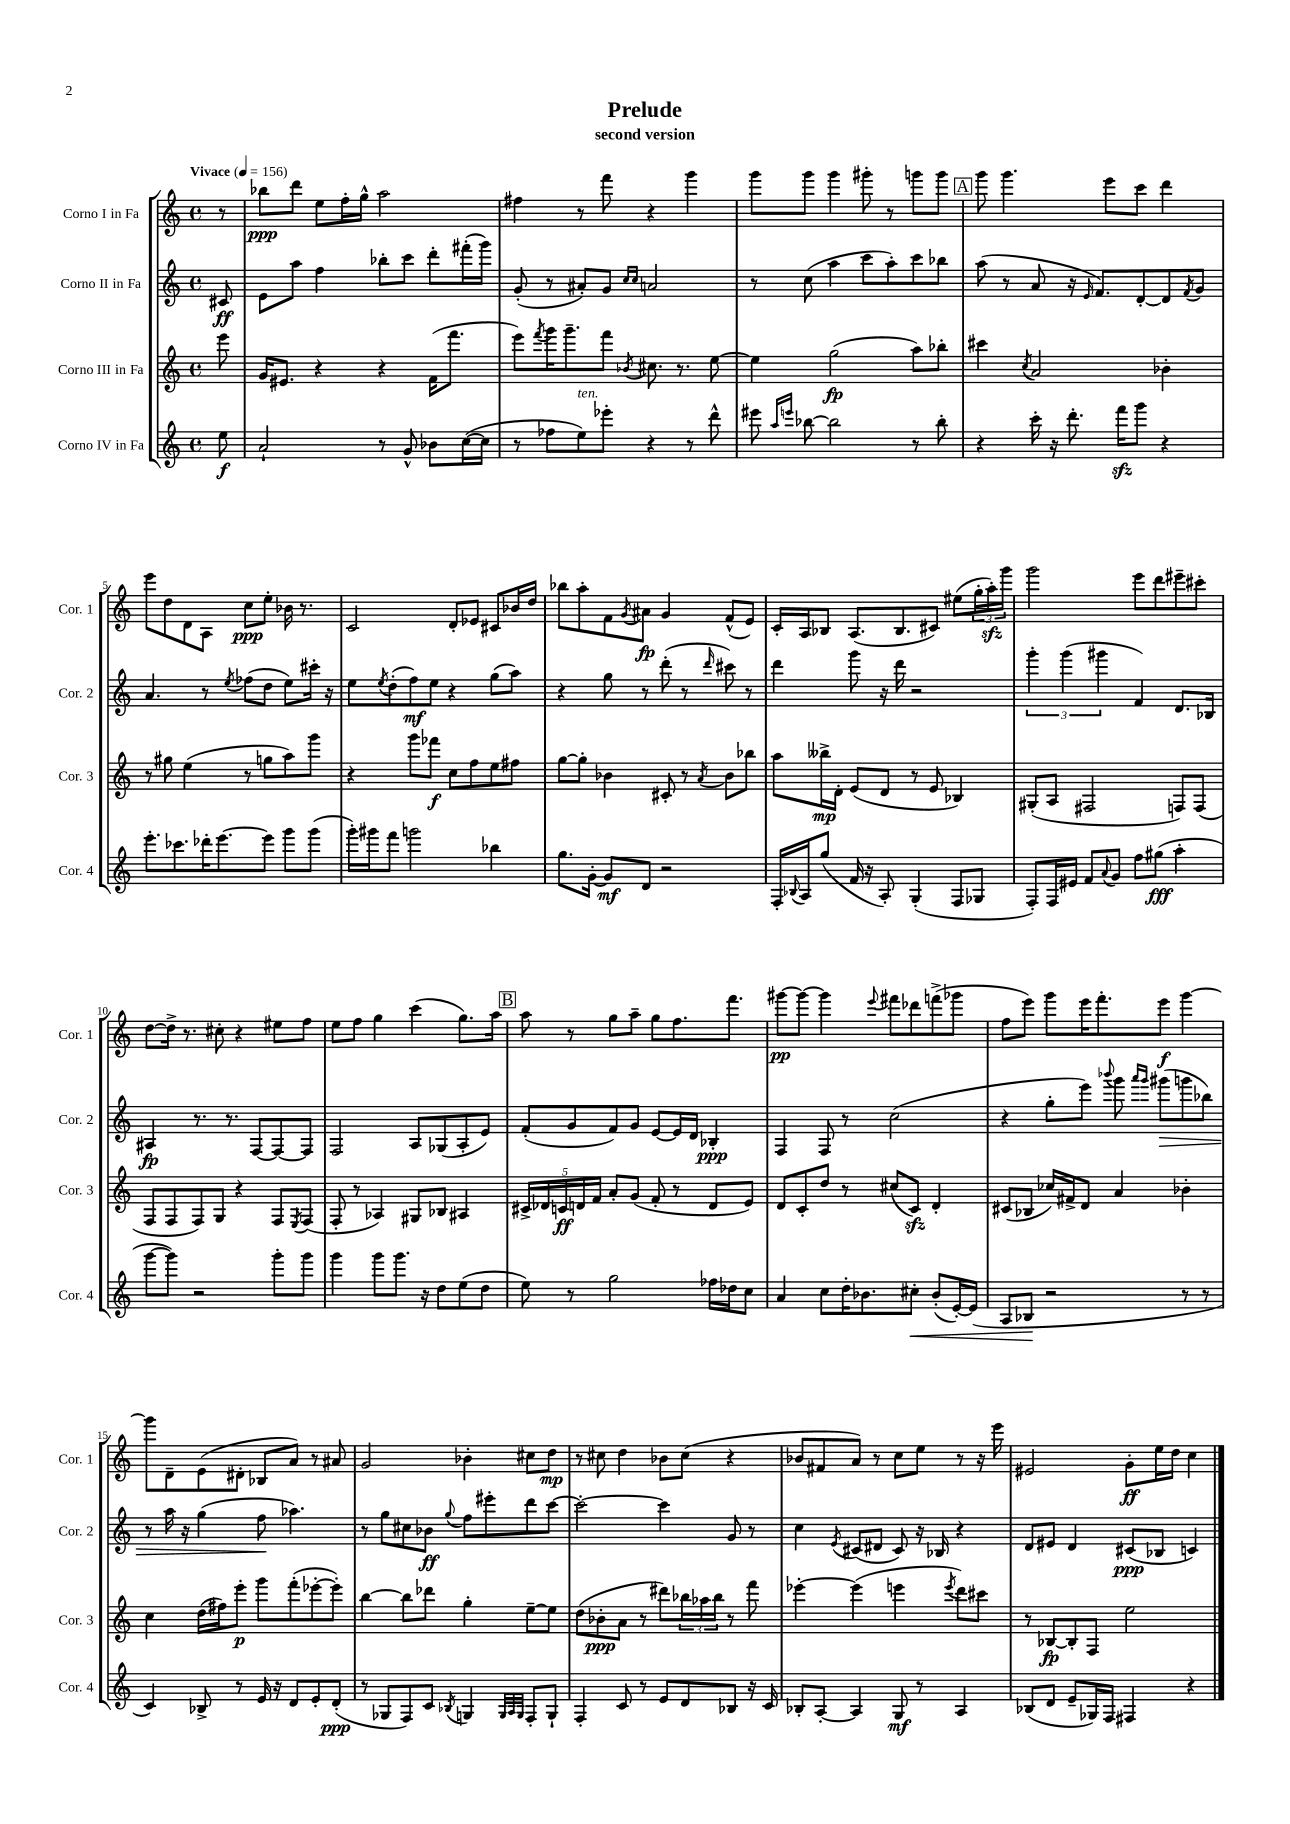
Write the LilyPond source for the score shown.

\header { title = "Prelude" subtitle = "second version" }
<<
\new StaffGroup <<
\new Staff = "s0" \with { instrumentName = "Corno I in Fa" shortInstrumentName = "Cor. 1" } {
    \clef treble \key c \major \defaultTimeSignature \time 4/4 \partial 8 \tempo "Vivace" 4 = 156
    r8 |
    bes''8\ppp d'''8 e''8 f''16-. g''16-^ a''2 |
    fis''4 r8 f'''8 r4 g'''4 |
    g'''8 g'''8 g'''4 gis'''8-. r8 g'''8 g'''8 |
    \mark \markup { \box "A" } g'''8 g'''4. e'''8 c'''8 d'''4 |
    e'''8 d''8 d'8 a8 c''8\ppp e''8-. bes'16 r8. |
    c'2 d'8-. ees'8 cis'8 bes'16 d''16 |
    bes''8 a''8-. f'8 \acciaccatura { g'8 } ais'8\fp g'4 f'8-^( e'8) |
    c'16-. a16 bes8 a8.( bes8. cis'8) eis''8( \tuplet 3/2 { g''16-. a''16-.\sfz) g'''16 } |
    g'''2 e'''8 d'''8 eis'''8-- cis'''8-. |
    d''8~ d''16-> r8. cis''8-. r4 eis''8 f''8 |
    e''8 f''8 g''4 c'''4( g''8.) a''16 |
    \mark \markup { \box "B" } a''8 r8 g''8 a''8-- g''8 f''8. f'''8. |
    gis'''8~\pp gis'''8~ gis'''4 \appoggiatura { e'''8 } fis'''8 des'''8 f'''8->( ges'''8 |
    f''8 e'''8) g'''8 e'''16 f'''8.-. e'''8\f g'''4~ |
    g'''8 d'8-- e'8( dis'8-. bes8 a'8) r8 ais'8 |
    g'2 bes'4-. cis''8 d''8\mp |
    r8 cis''8 d''4 bes'8 cis''8( r4 |
    bes'8 fis'8 a'8) r8 c''8 e''8 r8 r16 e'''16 |
    eis'2 g'8-.\ff e''16 d''16 c''4 \bar "|." |
}
\new Staff = "s1" \with { instrumentName = "Corno II in Fa" shortInstrumentName = "Cor. 2" } {
    \clef treble \key c \major \defaultTimeSignature \time 4/4 \partial 8
    cis'8\ff |
    e'8 a''8 f''4 bes''8-. c'''8 d'''8-. fis'''16-.( g'''16) |
    g'8-.( r8 ais'8-.) g'8 \grace { c''16 c''16 } a'2 |
    r8 c''8( a''4 c'''8 a''8-.) c'''8 bes''8 |
    \mark \markup { \box "A" } a''8( r8 a'8 r16 \grace { e'16 } f'8.) d'8~-. d'8 \acciaccatura { f'8 } g'8 |
    a'4. r8 \acciaccatura { e''8 } fes''8( d''8 e''8) cis'''16-. r16 |
    e''8 \acciaccatura { e''8 } d''8-.( f''8\mf) e''8 r4 g''8( a''8) |
    r4 g''8 r8 d'''8-.( r8 \grace { d'''16 } cis'''8) r8 |
    d'''4 g'''8 r16 d'''16 r2 |
    \tuplet 3/2 { g'''4-. g'''4( gis'''4 } f'4) d'8. bes16 |
    ais4\fp r8. r8. f8~ f8~ f8 |
    f2 a8 ges8( a8-. e'8) |
    \mark \markup { \box "B" } f'8-.( g'8 f'8) g'8 e'8~ e'16 d'16 bes4-.\ppp |
    f4 f8 r8 c''2( |
    r4 g''8-. e'''8) \appoggiatura { bes'''8 } g'''8 \grace { a'''16 g'''16 } gis'''8\>( g'''8 bes''8) |
    r8 a''16 r16 g''4( f''8\! aes''4.) |
    r8 g''8 cis''8 bes'8\ff \appoggiatura { g''8 } f''8 eis'''8-. d'''8 c'''8~ |
    c'''2~-. c'''4 g'8 r8 |
    c''4 \acciaccatura { e'8 } cis'8( dis'8 cis'8) r16 bes16 r4 |
    d'8 eis'8 d'4 cis'8\ppp( bes8 c'4) \bar "|." |
}
\new Staff = "s2" \with { instrumentName = "Corno III in Fa" shortInstrumentName = "Cor. 3" } {
    \clef treble \key c \major \defaultTimeSignature \time 4/4 \partial 8
    e'''8 |
    g'16 eis'8. r4 r4 f'16( f'''8. |
    e'''8) \acciaccatura { f'''8 } g'''16 g'''8.-- f'''8 \acciaccatura { bes'8 } cis''8. r8. e''8~ |
    e''4 g''2\fp( a''8) bes''8-. |
    \mark \markup { \box "A" } cis'''4 \acciaccatura { c''8 } a'2 bes'4-. |
    r8 gis''8 e''4( r8 g''8 a''8) g'''8 |
    r4 g'''8 fes'''8\f c''8 f''8 e''8 fis''8 |
    g''8~ g''8-. bes'4 cis'8-. r8 \acciaccatura { a'8 } bes'8 bes''8 |
    a''8 beses''16->\mp d'16-. e'8( d'8 r8 e'8 bes4) |
    gis8-.( a8 fis2 f8) f8( |
    f8 f8 f8) g8 r4 f8 \acciaccatura { e8 } f8( |
    f8-. r8 aes4) gis8 bes8 ais4 |
    \mark \markup { \box "B" } \tuplet 5/4 { cis'16-> des'16 c'16\ff d'16 f'16 } a'8-. g'8( f'8-. r8 d'8 e'8) |
    d'8 c'8-. d''8 r8 cis''8( c'8\sfz) d'4-. |
    cis'8( bes8 ces''16) fis'16-> d'8 a'4 bes'4-. |
    c''4 d''16( fis''16) e'''8-.\p g'''8 f'''8-.( ees'''8~-. ees'''8-.) |
    b''4~ b''8 des'''8 g''4-. e''8~-- e''8 |
    d''8( bes'8-.\ppp a'8 r8 dis'''8) \tuplet 3/2 { bes''16 aes''16 bes''16 } r8 f'''8 |
    ees'''4~-. ees'''4( e'''4 \acciaccatura { e'''8 } d'''8) cis'''8 |
    r8 bes8~\fp bes8-. f8 e''2 \bar "|." |
}
\new Staff = "s3" \with { instrumentName = "Corno IV in Fa" shortInstrumentName = "Cor. 4" } {
    \clef treble \key c \major \defaultTimeSignature \time 4/4 \partial 8
    e''8\f |
    a'2-! r8 g'8-^ bes'8 c''16~( c''16 |
    r8 fes''8 e''8^\markup { \italic "ten." }) ees'''8-. r4 r8 d'''8-^ |
    eis'''8 \grace { a''16 e'''16 } bes''8~ bes''2 r8 bes''8-. |
    \mark \markup { \box "A" } r4 c'''16-. r16 d'''8.-. f'''16\sfz g'''8 r4 |
    e'''8.-. ces'''8. des'''16-. e'''8.~ e'''8 g'''8 g'''8( |
    g'''16-.) gis'''16 f'''8 g'''2 bes''4 |
    g''8. g'16~-. g'8\mf d'8 r2 |
    f16-. \appoggiatura { bes8 } a16 g''8( f'16 r16 a8-.) g4-.( f8 ges8 |
    f8-.) f16 eis'16 f'8 \appoggiatura { a'8 } g'8 f''8 gis''8\fff( a''4-. |
    g'''8~ g'''8) r2 g'''8-. g'''8 |
    g'''4 g'''8 g'''8. r16 d''8 e''8( d''8 |
    \mark \markup { \box "B" } e''8) r8 g''2 fes''16 des''16 c''8 |
    a'4 c''8 d''16-. bes'8. cis''8-.\< bes'8-.( e'16~-.) e'16( |
    a8 bes8\! r2 r8 r8 |
    c'4) bes8-> r8 e'16 r16 d'8 e'8-. d'8-.\ppp( |
    r8 ges8 f8) c'8 \acciaccatura { bes8 } g4 \grace { g32 a32 g32 } f8-. g8-! |
    f4-. c'8 r8 e'8 d'8 bes8 r16 c'16 |
    bes8-. a8~-. a4 g8\mf r8 a4 |
    bes8( d'8 e'8-- ges16) f16 fis4 r4 \bar "|." |
}
>>
>>
